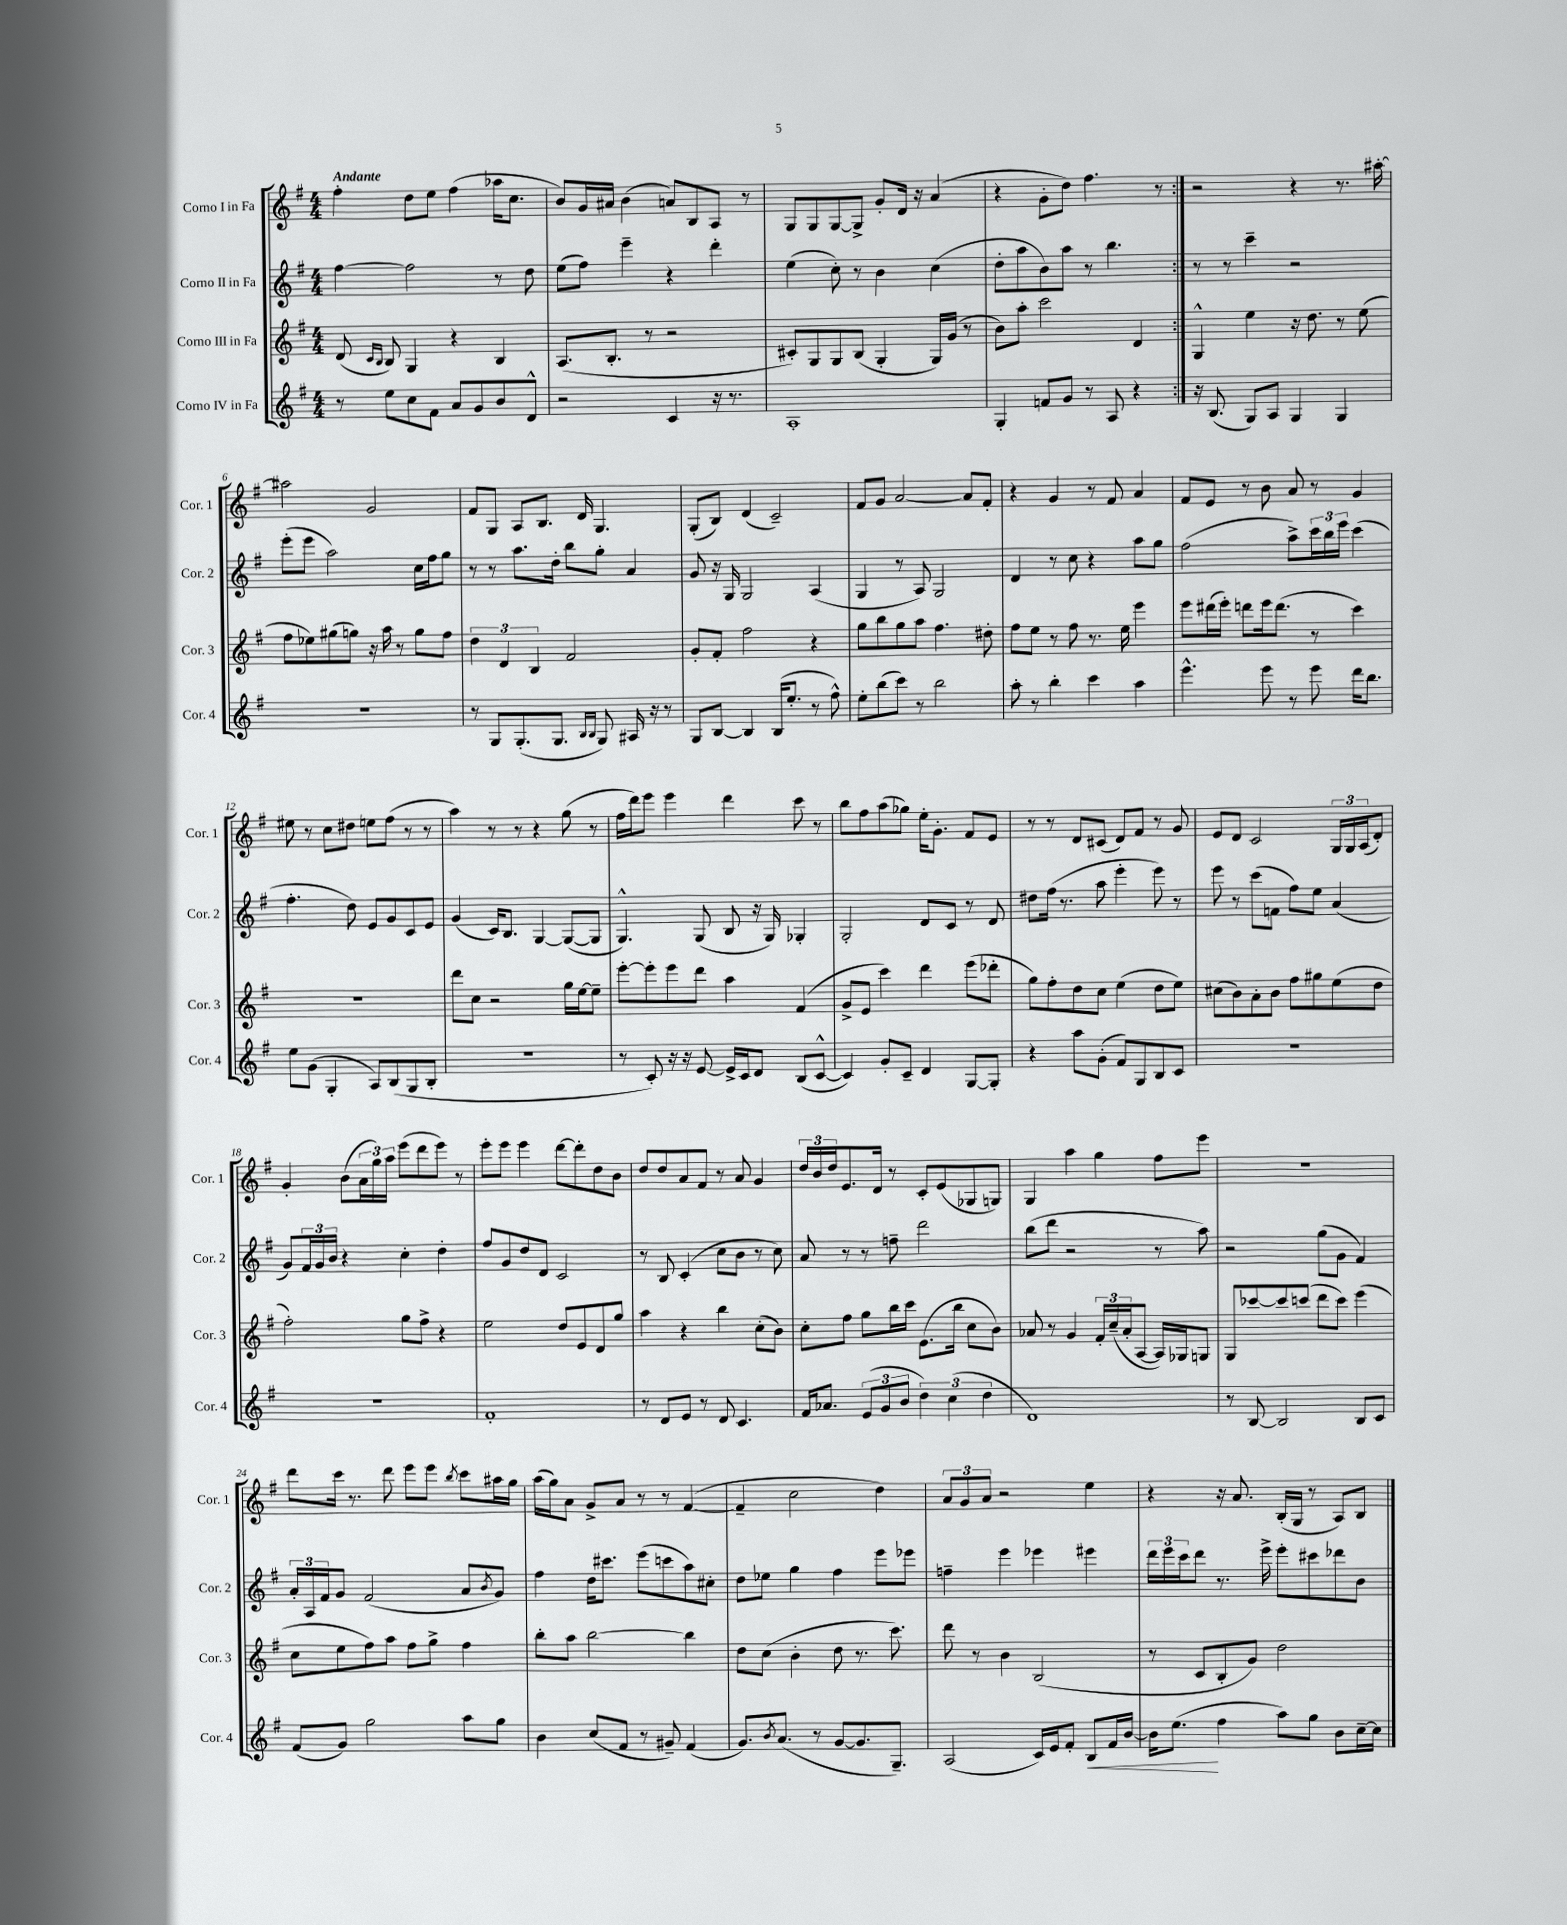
<<
\new StaffGroup <<
\new Staff = "s0" \with { instrumentName = "Corno I in Fa" shortInstrumentName = "Cor. 1" } {
    \clef treble \key g \major \numericTimeSignature \time 4/4 \tempo "Andante"
    \repeat volta 2 { fis''4-. d''8 e''8 fis''4( aes''16 c''8. |
    b'8) g'16 ais'16 b'4( a'8) b8 a8 r8 |
    g8 g8 g8~ g8-> g'8-. d'16 r16 a'4( |
    r4 g'8-. d''8) fis''4. r8 | }
    r2 r4 r8. ais''16~-. |
    ais''2 g'2 |
    fis'8 g8 a8 b8. d'16 g4. |
    g8-.( b8) d'4( c'2--) |
    fis'8 g'8 a'2~ a'8 fis'8-. |
    r4 g'4 r8 fis'8 a'4 |
    fis'8 e'8 r8 b'8 a'8 r8 g'4 |
    eis''8 r8 c''8 dis''8 e''8 fis''8( r8 r8 |
    a''4) r8 r8 r4 g''8( r8 |
    fis''16 d'''16) e'''8 e'''4 d'''4 c'''8 r8 |
    b''8 fis''8 a''8( ges''8) e''16-. g'8.-. fis'8 e'8 |
    r8 r8 d'8 cis'8( d'8) fis'8 r8 g'8 |
    e'8 d'8 c'2 \tuplet 3/2 { g16 g16 a16( } d'8-.) |
    g'4-. b'8( \tuplet 3/2 { a'16 g''16) a''16 } e'''8( d'''8 e'''8) r8 |
    e'''8-. e'''8 e'''4 d'''8~ d'''8-. d''8 b'8 |
    d''8 d''8 a'8 fis'8 r8 a'8 g'4 |
    \tuplet 3/2 { d''16 b'16 d''16 } e'8. d'16 r8 c'8-. e'8( ges8 g8) |
    g4 a''4 g''4 fis''8 e'''8 |
    R1 |
    d'''8 c'''16 r8. d'''8 e'''8 e'''8 \acciaccatura { b''8 } c'''8 ais''16 g''16 |
    a''16( g''16) a'8 g'8-> a'8 r8 r8 fis'4~( |
    fis'4-- c''2 d''4) |
    \tuplet 3/2 { a'8 g'8 a'8 } r2 e''4 |
    r4 r16 a'8. b16-.( g16 r8 a8) b8 \bar "|." |
}
\new Staff = "s1" \with { instrumentName = "Corno II in Fa" shortInstrumentName = "Cor. 2" } {
    \clef treble \key g \major \numericTimeSignature \time 4/4
    \repeat volta 2 { fis''4~ fis''2 r8 d''8 |
    e''8( fis''8) e'''4-- r4 d'''4-. |
    e''4( c''8-.) r8 b'4 c''4( |
    d''8-. a''8 b'8) a''8 r8 b''4. | }
    r8 r8 c'''4-- r2 |
    e'''8-.( e'''8 a''2) c''16 fis''16 g''8 |
    r8 r8 a''8. d''16-. b''8 g''8-. a'4 |
    g'8 r16 g16 g2 a4( |
    g4 r8 a8) g2 |
    d'4 r8 c''8 r4 a''8 g''8 |
    fis''2( a''8->) \tuplet 3/2 { c'''16 b''16 e'''16 } c'''4( |
    fis''4.-. d''8) e'8 g'8 c'8 e'8 |
    g'4( c'16) b8. g4~ g8~( g8 |
    g4.-^) g8( b8 r16 g16) ges4-. |
    g2-. d'8 c'8 r8 d'8 |
    dis''8 fis''16( r8. a''8 e'''4-. e'''8) r8 |
    e'''8 r8 c'''8( f'8 fis''8) e''8 a'4( |
    g'8) \tuplet 3/2 { fis'16 g'16 b'16 } r4 c''4-. d''4-. |
    fis''8 g'8 d''8 d'8 c'2 |
    r8 b8 c'4-.( c''8 b'8 r8 c''8) |
    a'8 r8 r8 f''8-- d'''2 |
    b''8( d'''8 r2 r8 a''8) |
    r2 g''8( g'8 fis'4) |
    \tuplet 3/2 { a'16-. a16 fis'16 } g'8 fis'2( a'8 \acciaccatura { b'8 } g'8) |
    fis''4 d''16 cis'''8. e'''8( c'''8 a''8) cis''8-. |
    d''8 ees''8 g''4 fis''4 e'''8 ees'''8 |
    f''4-- e'''4 ees'''4 eis'''4 |
    \tuplet 3/2 { d'''16 e'''16 c'''16 } d'''8 r8. e'''16-> e'''8-. cis'''8 des'''8 b'8 \bar "|." |
}
\new Staff = "s2" \with { instrumentName = "Corno III in Fa" shortInstrumentName = "Cor. 3" } {
    \clef treble \key g \major \numericTimeSignature \time 4/4
    \repeat volta 2 { d'8( \grace { c'16 b16 } b8) g4 r4 b4 |
    a8.( b8.-. r8 r2 |
    cis'8-.) g8 g8 b8( g4-. g16) g'16( r8 |
    b'8) a''8-. c'''2 d'4 | }
    g4-^ e''4 r16 d''8. r8 e''8( |
    fis''8 ees''8) gis''8( g''8) r16 a''16 r8 g''8 fis''8 |
    \tuplet 3/2 { d''4 d'4 b4 } fis'2 |
    g'8-. fis'8-. fis''2 r4 |
    g''8 b''8 g''8 a''8 fis''4. dis''8-. |
    fis''8 e''8 r8 fis''8 r8. e''16 e'''4 |
    e'''8 dis'''16( e'''16-.) d'''8 e'''16 d'''8.( r8 c'''4) |
    r1 |
    d'''8 c''8 r2 g''16 e''16~ e''8-- |
    e'''8~-. e'''8-. e'''8 d'''8 a''4 fis'4( |
    g'8-> e'8 c'''4) d'''4 e'''8( des'''8-. |
    g''8) fis''8-. d''8 c''8 e''4( d''8 e''8) |
    cis''8( b'8) a'8-. b'8 fis''8 gis''8 e''8( d''8 |
    fis''2-.) g''8 fis''8-> r4 |
    e''2 d''8 e'8 d'8 g''8 |
    a''4 r4 b''4 c''8-.( b'8) |
    c''8-. fis''8 g''8 b''16 c'''16 e'8.( b''16 c''8 b'8) |
    aes'8 r8 g'4 \tuplet 3/2 { fis'16-. c''16--( aes'16-. } a8~ a16) ges16 g8 |
    g8 ces'''8~ ces'''8 c'''8( d'''8 c'''8) e'''4( |
    c''8 e''8 fis''8) a''8 fis''8 g''8-> fis''4 |
    b''8-. a''8 b''2~ b''4 |
    d''8 c''8( b'4-. d''8 r8. c'''8.) |
    d'''8 r8 b'4 b2( |
    r8 c'8 b8-. g'8) d''2 \bar "|." |
}
\new Staff = "s3" \with { instrumentName = "Corno IV in Fa" shortInstrumentName = "Cor. 4" } {
    \clef treble \key g \major \numericTimeSignature \time 4/4
    \repeat volta 2 { r8 e''8 c''8 fis'8 a'8 g'8 b'8 d'8-^ |
    r2 c'4 r16 r8. |
    a1-. |
    g4-. f'8 g'8 r8 a8 r4 | }
    r16 b8.( g8) a8 g4 g4 |
    r1 |
    r8 g8 g8.-.( g8. \grace { b16 b16 } g8) ais16 r16 r8 |
    g8 b8~ b4 b16( e''8.-. r8 fis''8-^) |
    e''8-. b''8( c'''8) r8 b''2 |
    a''8-. r8 b''4-. c'''4 a''4 |
    e'''4.-^ e'''8 r8 e'''8 d'''16 b''8. |
    e''8 g'8( g4-. a8) b8( g8 b8-. |
    R1 |
    r8 c'8-.) r16 r16 e'8~ e'16-> c'16 d'8 b8( c'8~-^ |
    c'4) g'8-. c'8-- d'4 g8~ g8-. |
    r4 a''8 g'8-.( fis'8) g8 b8 c'8 |
    R1 |
    R1 |
    fis'1-. |
    r8 d'8 e'8 r8 d'8 c'4. |
    fis'16 aes'8. \tuplet 3/2 { e'8( g'8 b'8 } \tuplet 3/2 { d''4) c''4( d''4 } |
    d'1) |
    r8 b8~ b2 b8 c'8 |
    fis'8( g'8) g''2 a''8 g''8 |
    b'4 c''8( fis'8 r8 gis'8--) fis'4( |
    g'8.) \acciaccatura { b'8 } a'8.( r8 g'8~ g'8. g8.--) |
    a2( c'16) e'16 fis'8-. b8\< fis'16 b'16~ |
    b'16 e''8.\!( fis''4 a''8) g''8 b'8 c''16~-- c''16 \bar "|." |
}
>>
>>
